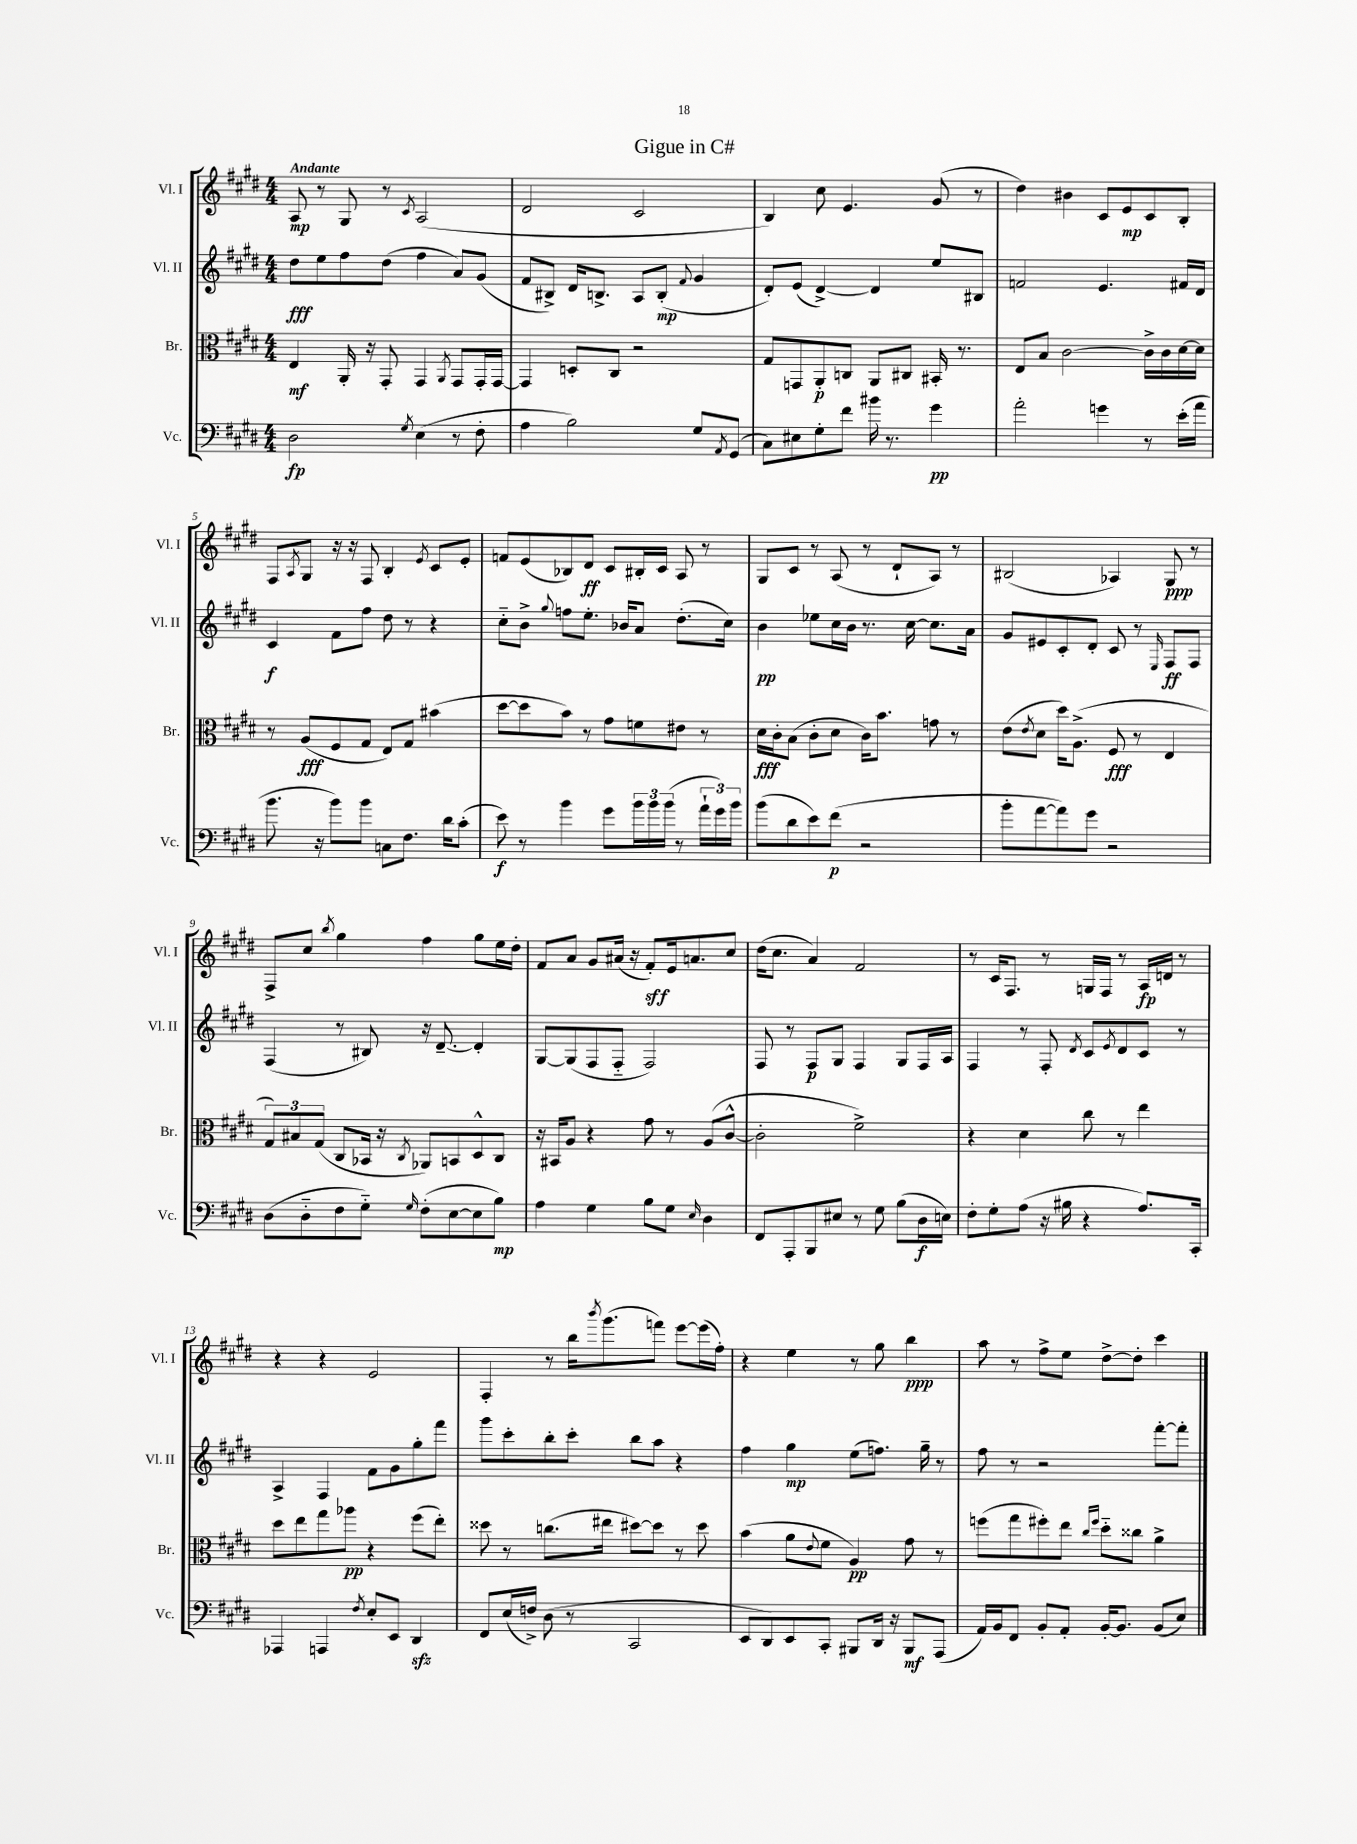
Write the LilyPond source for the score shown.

\header { title = "Gigue in C#" }
<<
\new StaffGroup <<
\new Staff = "s0" \with { instrumentName = "Vl. I" shortInstrumentName = "Vl. I" } {
    \clef treble \key e \major \numericTimeSignature \time 4/4 \tempo "Andante"
    a8\mp r8 gis8 r8 \acciaccatura { cis'8 } a2( |
    dis'2 cis'2 |
    b4) cis''8 e'4. gis'8( r8 |
    dis''4) bis'4 cis'8 e'8\mp cis'8 b8-. |
    fis8 \acciaccatura { a8 } gis8 r16 r16 fis8 b4-. \acciaccatura { e'8 } cis'8 e'8-. |
    f'8 e'8( bes8) dis'8\ff cis'8 bis16-. cis'16 a8 r8 |
    gis8 cis'8 r8 a8( r8 dis'8-! a8) r8 |
    bis2( aes4) gis8\ppp r8 |
    fis8-> cis''8 \acciaccatura { b''8 } gis''4 fis''4 gis''8 e''16 dis''16-. |
    fis'8 a'8 gis'8 ais'16( r16 fis'8-.\sff) e'16 a'8. cis''8 |
    dis''16( cis''8. a'4) fis'2 |
    r8 cis'16 fis8. r8 g16 fis16 r8 a16\fp d'16 r8 |
    r4 r4 e'2 |
    fis4-. r8 b''16 \acciaccatura { b'''8 } gis'''8.( f'''8) e'''8~ e'''16( fis''16-.) |
    r4 e''4 r8 gis''8 b''4\ppp |
    a''8 r8 fis''8-> e''8 dis''8~-> dis''8-. cis'''4 \bar "|." |
}
\new Staff = "s1" \with { instrumentName = "Vl. II" shortInstrumentName = "Vl. II" } {
    \clef treble \key e \major \numericTimeSignature \time 4/4
    dis''8\fff e''8 fis''8 dis''8( fis''4 a'8) gis'8( |
    fis'8 bis8->) dis'16 b8.-> a8 b8-.\mp( \appoggiatura { fis'8 } gis'4 |
    dis'8-.) e'8( dis'4~->) dis'4 e''8 bis8 |
    f'2 e'4. fis'16 dis'16 |
    cis'4\f fis'8 fis''8 dis''8 r8 r4 |
    cis''8-_ b'8-> \appoggiatura { gis''8 } f''8 e''8.-. bes'16 a'8 dis''8.-.( cis''16) |
    b'4\pp ees''8 cis''16 b'16 r8. cis''16~ cis''8. a'16 |
    gis'8 eis'8 cis'8-. dis'8-. cis'8 r8 \grace { e16 } fis8\ff fis8 |
    fis4( r8 bis8) r16 dis'8.~-- dis'4-. |
    gis8~ gis8( fis8 fis8-_ fis2) |
    fis8 r8 fis8\p gis8 fis4 gis8 fis16 a16 |
    fis4 r8 fis8-. \acciaccatura { dis'8 } cis'8 \acciaccatura { e'8 } dis'8 cis'8 r8 |
    a4-> fis4 fis'8 gis'8 gis''8-. fis'''8 |
    gis'''8 cis'''8-. b''8-. cis'''8-. b''8 a''8 r4 |
    fis''4 gis''4\mp e''8( f''8.) gis''16-- r8 |
    fis''8 r8 r2 fis'''8~-. fis'''8-. \bar "|." |
}
\new Staff = "s2" \with { instrumentName = "Br." shortInstrumentName = "Br." } {
    \clef alto \key e \major \numericTimeSignature \time 4/4
    e4\mf a,16-. r16 gis,8-. gis,4 \acciaccatura { a,8 } gis,8 gis,16-. gis,16~ |
    gis,4 d8-. cis8 r2 |
    gis8 g,8 a,8-.\p c8 a,8 cis8 bis,16-. r8. |
    e8 b8 cis'2~ cis'16-> cis'16 dis'16~ dis'16 |
    r8 a8\fff( fis8 gis8 e8) gis8 bis'4( |
    dis''8~ dis''8 b'8) r8 gis'8 f'8 eis'8 r8 |
    dis'16\fff cis'16-. b8( cis'8-. dis'8 cis'16) b'8. g'8 r8 |
    e'8( \acciaccatura { e'8 } dis'8 dis''16) a8.->( fis8\fff r8 e4 |
    \tuplet 3/2 { gis8) bis8 gis8( } cis8 bes,16 r16 \acciaccatura { cis8 } aes,8) b,8 dis8-^ cis8 |
    r16 bis,16 a8 r4 gis'8 r8 a8( cis'8~-^ |
    cis'2-. fis'2->) |
    r4 dis'4 cis''8 r8 e''4 |
    dis''8 e''8 gis''8 aes''8\pp r4 fis''8( e''8-.) |
    disis''8 r8 c''8.( eis''16 dis''8~) dis''8 r8 dis''8 |
    b'4( a'8 \appoggiatura { e'8 } fis'8 a4\pp) gis'8 r8 |
    f''8( gis''8 fis''8-.) e''8 \grace { cis''16 fis''16 } dis''8-_ cisis''8 a'4-> \bar "|." |
}
\new Staff = "s3" \with { instrumentName = "Vc." shortInstrumentName = "Vc." } {
    \clef bass \key e \major \numericTimeSignature \time 4/4
    dis2\fp \acciaccatura { gis8 } e4( r8 fis8-. |
    a4 b2) gis8 \acciaccatura { a,8 } gis,8( |
    cis8) eis8 gis8-. fis'8 bis'16 r8. gis'4\pp |
    a'2-. g'4 r8 e'16-.( a'16 |
    b'8. r16 b'8) b'8 c8 fis8. dis'16 cis'8-.( |
    e'8\f) r8 b'4 gis'8 \tuplet 3/2 { b'16 b'16 b'16( } r8 \tuplet 3/2 { a'16-! gis'16) b'16 } |
    b'8( dis'8 e'8) fis'8\p( r2 |
    b'8-. a'8~ a'8) gis'8 r2 |
    dis8( dis8-_ fis8 gis8-_) \grace { gis16 } fis8-.( e8~ e8 b8\mp) |
    a4 gis4 b8 gis8 \grace { e16 } dis4 |
    fis,8 a,,8-. b,,8 eis8 r8 gis8 b8( dis16\f e16) |
    fis8-. gis8-. a8( r16 bis16 r4 a8.) cis,16-. |
    aes,,4 a,,4 \acciaccatura { fis8 } e8-. e,8 dis,4\sfz |
    fis,8 e16( f16->) dis8( r8 cis,2 |
    e,8 dis,8) e,8 cis,8-. bis,,8 dis,16 r16 bis,,8\mf a,,8( |
    a,16) b,16 fis,8 b,8-. a,8-. b,16~-. b,8. b,8( e8) \bar "|." |
}
>>
>>
